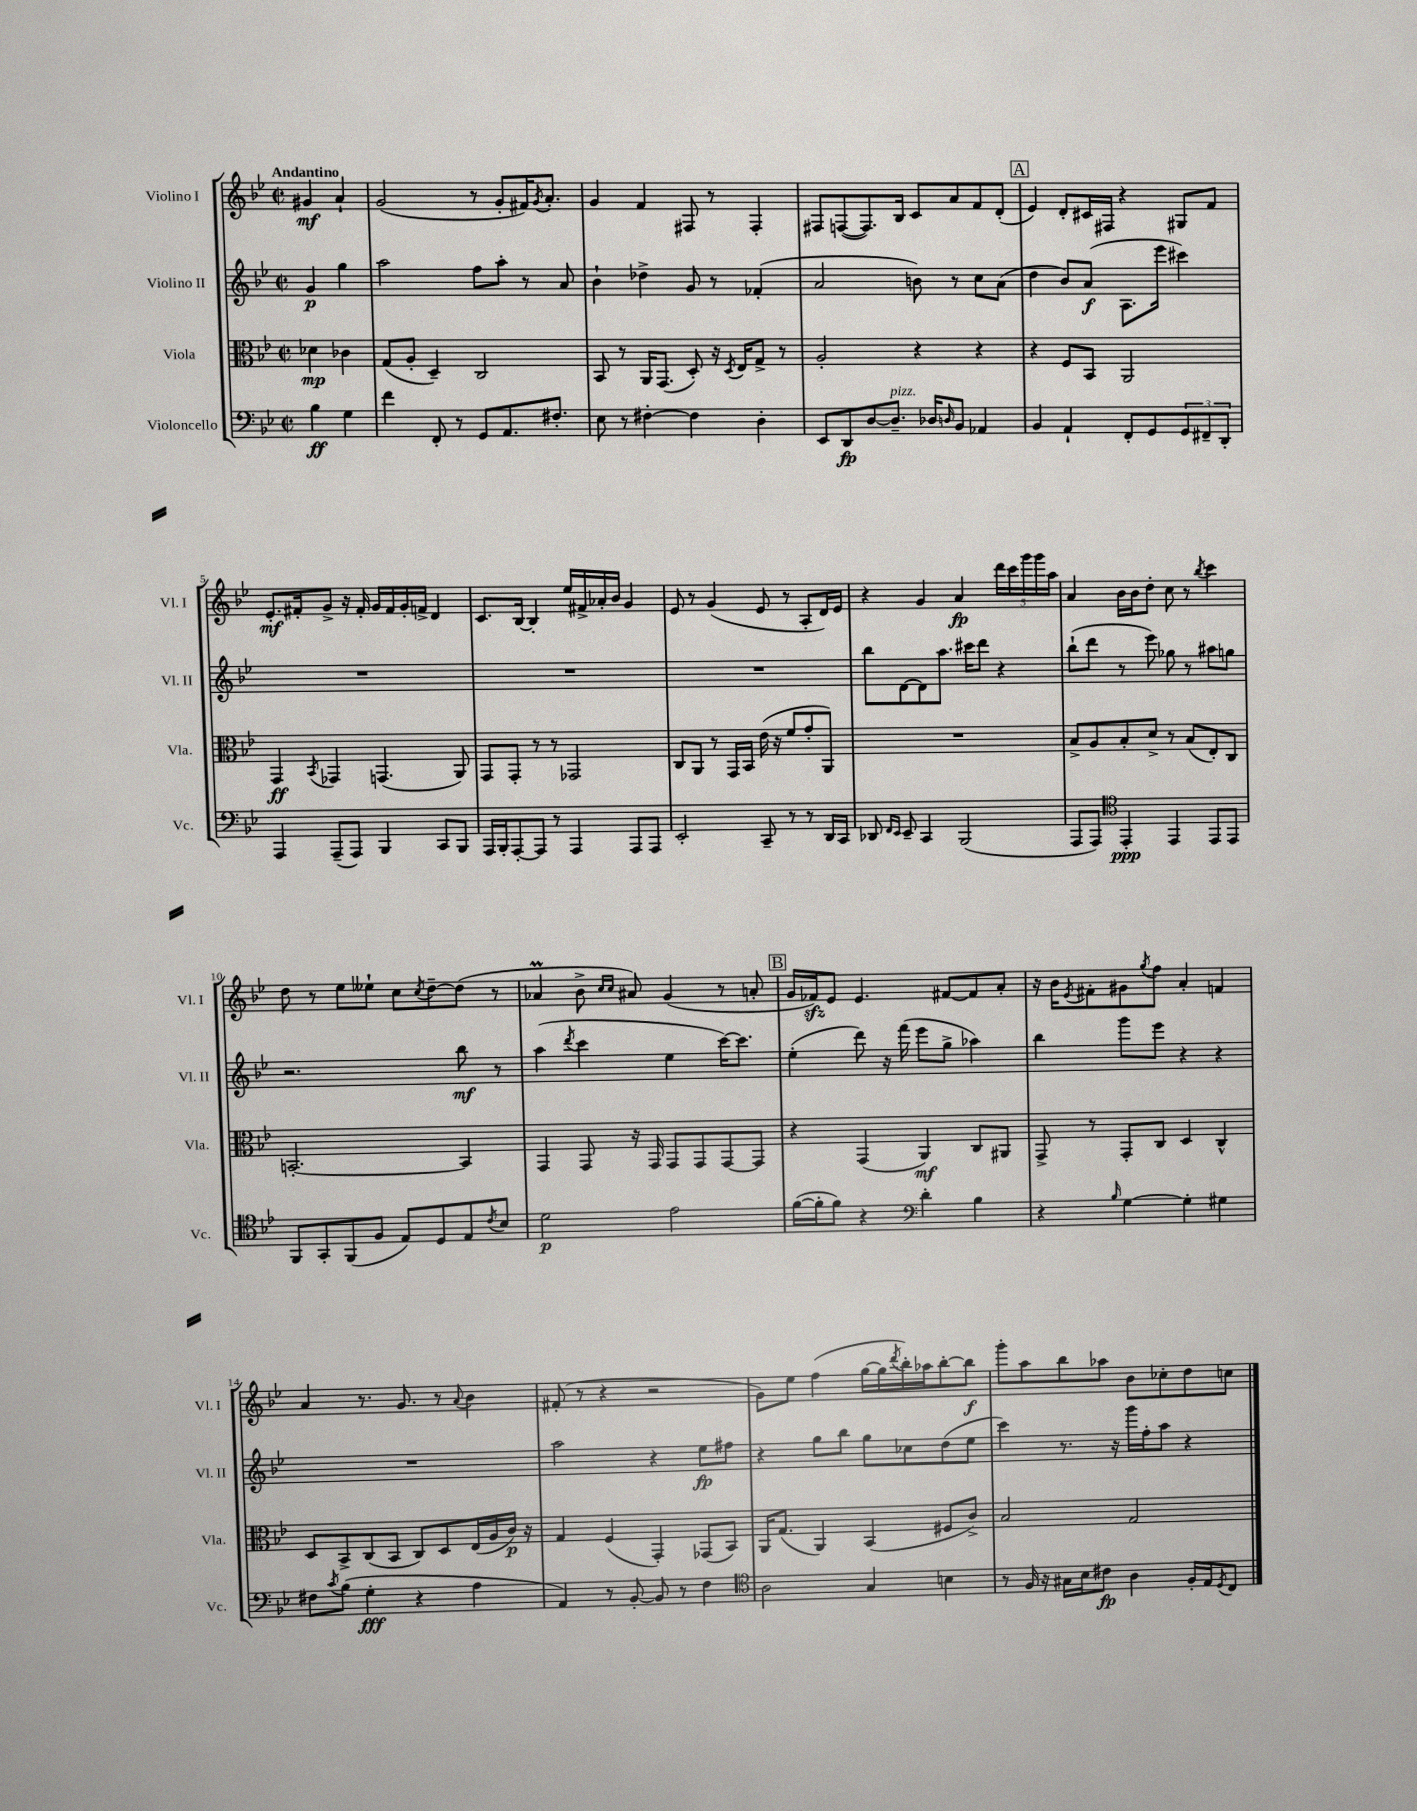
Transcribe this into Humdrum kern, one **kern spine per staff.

**kern	**dynam	**kern	**dynam	**kern	**dynam	**kern	**dynam
*part4	*part4	*part3	*part3	*part2	*part2	*part1	*part1
*staff4	*staff4	*staff3	*staff3	*staff2	*staff2	*staff1	*staff1
*I"Violoncello	*	*I"Viola	*	*I"Violino II	*	*I"Violino I	*
*I'Vc.	*	*I'Vla.	*	*I'Vl. II	*	*I'Vl. I	*
*clefF4	*	*clefC3	*	*clefG2	*	*clefG2	*
*k[b-e-]	*	*k[b-e-]	*	*k[b-e-]	*	*k[b-e-]	*
*M2/2	*	*M2/2	*	*M2/2	*	*M2/2	*
*met(c|)	*	*met(c|)	*	*met(c|)	*	*met(c|)	*
=	=	=	=	=	=	=	=
!	!	!	!	!	!	!LO:TX:a:B:t=Andantino	!
4B-\	ff	4d-X\	mp	4g/	p	4g#X/	mf
4G\	.	4c-X\	.	4gg\	.	4a`/	.
=1	=1	=1	=1	=1	=1	=1	=1
4f\	.	(8G/L	.	2aa\	.	(2g/	.
.	.	8A'/J	.	.	.	.	.
8FF'/	.	4D~/)	.	.	.	.	.
8r	.	.	.	.	.	.	.
8GG/L	.	2C/	.	8ff\L	.	8r	.
8.AA/	.	.	.	8aa'\J	.	8g'/L	.
.	.	.	.	8r	.	16f#X/K)	.
.	.	.	.	.	.	8qg/	.
8.F#X'/J	.	.	.	.	.	8.a'/J	.
.	.	.	.	8a/	.	.	.
=2	=2	=2	=2	=2	=2	=2	=2
8E-\	.	8BB-/	.	4b-`\	.	4g/	.
8r	.	8r	.	.	.	.	.
[4F#X'\	.	16AA/KL	.	4dd-X^\	.	4f/	.
.	.	(8.GG/J	.	.	.	.	.
4F#\]	.	8D'/)	.	8g/	.	8F#X/	.
.	.	16r	.	8r	.	8r	.
.	.	8qD/	.	.	.	.	.
.	.	16E-/KL	.	.	.	.	.
4D'\	.	8G^/J	.	(4f-X'/	.	4F#'/	.
.	.	8r	.	.	.	.	.
=3	=3	=3	=3	=3	=3	=3	=3
8EE-/L	.	2A'/	.	2a/	.	8F#X/L	.
8DD/	fp	.	.	.	.	([8Fn/	.
[8D/	.	.	.	.	.	8.F/])	.
!LO:TX:a:i:t=pizz.	!	!	!	!	!	!	!
8.D~/J]	.	.	.	.	.	.	.
.	.	.	.	.	.	16B-/Jk	.
.	.	4r	.	8bn\)	.	8c/L	.
16D-X/KL	.	.	.	.	.	.	.
16qqDn/	.	.	.	.	.	.	.
8BB-/J	.	.	.	8r	.	8a/	.
4AA-X/	.	4r	.	8cc\L	.	8f/	.
.	.	.	.	(8a\J	.	(8d'/J	.
!!LO:REH:place=s1:t=A
=4	=4	=4	=4	=4	=4	=4	=4
4BB-/	.	4r	.	4dd\	.	4e-/)	.
4AA`/	.	8F/L	.	8b-/L)	.	8d'/L	.
.	.	8BB-/J	.	(8a/J	f	16c#X/L	.
.	.	.	.	.	.	16F#X/JJ	.
8FF'/L	.	2AA/	.	8.A\L	.	4r	.
8GG/	.	.	.	.	.	.	.
.	.	.	.	16eee-\Jk	.	.	.
12GG/	.	.	.	4ccc#X\)	.	8G#X/L	.
12FF#X~/	.	.	.	.	.	.	.
.	.	.	.	.	.	8f/J	.
12DD'/J	.	.	.	.	.	.	.
!!LO:LB:g=z
=5	=5	=5	=5	=5	=5	=5	=5
4AAA/	.	4GG/	ff	1r	.	8.e-'/L	mf
.	.	.	.	.	.	16f#X'/k	.
.	.	8qBB-/	.	.	.	.	.
(8AAA~/L	.	4GG-X/	.	.	.	8g^/J	.
8AAA/J)	.	.	.	.	.	16r	.
.	.	.	.	.	.	16f#'/	.
4BBB-/	.	(4.GGn/	.	.	.	16g/LL	.
.	.	.	.	.	.	16f#/	.
.	.	.	.	.	.	16g'/	.
.	.	.	.	.	.	16fn^/JJ	.
8CC/L	.	.	.	.	.	4d/	.
8BBB-/J	.	8AA/)	.	.	.	.	.
=6	=6	=6	=6	=6	=6	=6	=6
16AAA/LL	.	8GG/L	.	1r	.	8.c/L	.
16BBB-'/J	.	.	.	.	.	.	.
[8AAA'/	.	8GG'/J	.	.	.	.	.
.	.	.	.	.	.	[16B-/Jk	.
8AAA/J]	.	8r	.	.	.	4B-'/]	.
8r	.	8r	.	.	.	.	.
4AAA/	.	2GG-X/	.	.	.	16ee-/LL	.
.	.	.	.	.	.	16f#X^/	.
.	.	.	.	.	.	16a-X'/	.
.	.	.	.	.	.	16b-/JJ	.
8AAA/L	.	.	.	.	.	4g/	.
8AAA/J	.	.	.	.	.	.	.
=7	=7	=7	=7	=7	=7	=7	=7
2EE-'/	.	8C/L	.	1r	.	8e-/	.
.	.	8AA/J	.	.	.	8r	.
.	.	8r	.	.	.	(4g/	.
.	.	16GG/LL	.	.	.	.	.
.	.	16BB-/JJ	.	.	.	.	.
8CC~/	.	(16e-\	.	.	.	8e-/	.
.	.	16r	.	.	.	.	.
8r	.	8f/L	.	.	.	8r	.
8r	.	8g'/	.	.	.	8A'/L	.
16DD/LL	.	8AA/J)	.	.	.	16d/L)	.
16CC/JJ	.	.	.	.	.	16e-/JJ	.
=8	=8	=8	=8	=8	=8	=8	=8
8DD-X/	.	1r	.	8bb-\L	.	4r	.
16qqFF/LL	.	.	.	.	.	.	.
16qqEE-/JJ	.	.	.	.	.	.	.
8EE-~/	.	.	.	[8d\	.	.	.
4CC/	.	.	.	8d\]	.	4g/	.
.	.	.	.	8.aa\J	.	.	.
(2BBB-/	.	.	.	.	.	4a/	fp
.	.	.	.	16ccc#X\KL	.	.	.
.	.	.	.	8ddd\J	.	.	.
.	.	.	.	4r	.	20ddd\LL	.
.	.	.	.	.	.	20ccc\	.
.	.	.	.	.	.	20ggg\	.
.	.	.	.	.	.	20ggg\	.
.	.	.	.	.	.	20aa\JJ	.
=9	=9	=9	=9	=9	=9	=9	=9
8AAA/L	.	8B-^/L	.	(8bb-`\L	.	4a/	.
8AAA/J)	.	8A/	.	8ddd\J	.	.	.
*clefC4	*	*	*	*	*	*	*
4EE-'/	ppp	8B-'/	.	8r	.	16b-\LL	.
.	.	.	.	.	.	16b-\J	.
.	.	8d^/J	.	8eee-\)	.	8dd'\J	.
4EE-/	.	8r	.	8gg-X\	.	8cc\	.
.	.	(8B-/L	.	8r	.	8r	.
.	.	.	.	.	.	8qbb-/	.
8EE-/L	.	8E-'/)	.	8aa#X\L	.	4ccc\	.
8EE-/J	.	8C/J	.	8ggn\J	.	.	.
!!LO:LB:g=z
=10	=10	=10	=10	=10	=10	=10	=10
8FF/L	.	[2.BBn'/	.	2.r	.	8dd\	.
8GG'/	.	.	.	.	.	8r	.
(8FF/	.	.	.	.	.	8ee-\L	.
8F/J	.	.	.	.	.	8ee--X`\J	.
8E-/L)	.	.	.	.	.	8cc\L	.
.	.	.	.	.	.	8qcc/	.
8D/	.	.	.	.	.	[8dd~\	.
8E-/	.	4BB/]	.	8bb-\	mf	(8dd\J]	.
8qc/	.	.	.	.	.	.	.
8B-/J	.	.	.	8r	.	8r	.
=11	=11	=11	=11	=11	=11	=11	=11
2d\	p	4GG/	.	(4aa\	.	4a-XM/	.
.	.	.	.	8qddd/	.	.	.
.	.	8GG/	.	4ccc\	.	8b-^\	.
.	.	.	.	.	.	16qqcc/LL	.
.	.	.	.	.	.	16qqcc/JJ	.
.	.	16r	.	.	.	8a#X/)	.
.	.	16GG/	.	.	.	.	.
2e-\	.	8GG/L	.	4ee-\	.	(4g/	.
.	.	8GG/	.	.	.	.	.
.	.	[8GG/	.	[16ccc\KL)	.	8r	.
.	.	.	.	8.ccc\J]	.	.	.
.	.	8GG/J]	.	.	.	8an'/	.
!!LO:REH:place=s1:t=B
=12	=12	=12	=12	=12	=12	=12	=12
([16f\LL	.	4r	.	(4ee-'\	.	16g/LL	.
16f'\J]	.	.	.	.	.	16f-Xzz/J)	.
8f\J)	.	.	.	.	.	8e-/J	.
4r	.	(4GG/	.	8ddd\)	.	4.e-/	.
.	.	.	.	16r	.	.	.
.	.	.	.	(16fff\	.	.	.
*clefF4	*	*	*	*	*	*	*
4d'\	.	4AA/)	mf	8eee-\L	.	.	.
.	.	.	.	8gg^\J	.	[8f#X/L	.
4B-\	.	8C/L	.	4aa-X\)	.	8f#/]	.
.	.	8AA#X/J	.	.	.	8a'/J	.
=13	=13	=13	=13	=13	=13	=13	=13
4r	.	8GG^/	.	4bb-\	.	16r	.
.	.	.	.	.	.	16b-\KL	.
.	.	.	.	.	.	8qe-/	.
.	.	8r	.	.	.	8f#X'\	.
16qqB-/	.	.	.	.	.	.	.
[4G\	.	8GG'/L	.	8ggg\L	.	8g#X\	.
.	.	.	.	.	.	8qgg/	.
.	.	8C/J	.	8eee-\J	.	8ff\J	.
4G'\]	.	4D/	.	4r	.	4a'/	.
4G#X\	.	4C^^/	.	4r	.	4fn/	.
!!LO:LB:g=z
=14	=14	=14	=14	=14	=14	=14	=14
8F#X\L	.	8D/L	.	1r	.	4a/	.
8qc/	.	.	.	.	.	.	.
(8B-\J	.	8BB-^/	.	.	.	.	.
4G'\	fff	(8C/	.	.	.	8.r	.
.	.	8BB-/J	.	.	.	.	.
.	.	.	.	.	.	8.g/	.
4r	.	8C/L)	.	.	.	.	.
.	.	8D/	.	.	.	8r	.
.	.	.	.	.	.	8qqa/	.
4A\	.	(16E-/L	.	.	.	4b-\	.
.	.	16A/	.	.	.	.	.
.	.	16c/JJ)	p	.	.	.	.
.	.	16r	.	.	.	.	.
=15	=15	=15	=15	=15	=15	=15	=15
4AA/)	.	4G/	.	2aa\	.	(8f#X'/	.
.	.	.	.	.	.	8r	.
8r	.	(4F/	.	.	.	4r	.
[8BB-'/	.	.	.	.	.	.	.
8BB-/]	.	4GG'/)	.	4r	.	2r	.
8r	.	.	.	.	.	.	.
4F\	.	(8GG-X/L	.	8ee-\L	fp	.	.
.	.	8BB-/J)	.	8ff#X\J	.	.	.
=16	=16	=16	=16	=16	=16	=16	=16
*clefC4	*	*	*	*	*	*	*
2A\	.	16AA/KL	.	4r	.	8g\L)	.
.	.	(8.G/J	.	.	.	.	.
.	.	.	.	.	.	8ee-\J	.
.	.	4AA/)	.	8gg\L	.	(4ff\	.
.	.	.	.	8bb-\J	.	.	.
4G/	.	(4BB-/	.	8gg\L	.	[16gg\LL	.
.	.	.	.	.	.	16gg\]	.
.	.	.	.	.	.	8qddd/	.
.	.	.	.	8cc-X\	.	16bb-'\)	.
.	.	.	.	.	.	16aa-X\J	.
4Bn\	.	8F#X/L	.	(8dd\	.	[8bb-'\	.
.	.	8c^/J)	.	8ee-\J	.	8bb-\J]	f
=17	=17	=17	=17	=17	=17	=17	=17
8r	.	2B-/	.	4ccc\)	.	8ggg'\L	.
16F/	.	.	.	.	.	8aa\	.
16r	.	.	.	.	.	.	.
16G#X\LL	.	.	.	8.r	.	8bb-\	.
16B-\J	.	.	.	.	.	.	.
8c#X\J	fp	.	.	.	.	8aa-X\J	.
.	.	.	.	16r	.	.	.
4A\	.	2G/	.	16ggg\LL	.	8b-\L	.
.	.	.	.	16ff'\J	.	.	.
.	.	.	.	8aa\J	.	8cc-X'\	.
16F'/LL	.	.	.	4r	.	8dd\	.
16E-/J	.	.	.	.	.	.	.
8qD/	.	.	.	.	.	.	.
8C/J	.	.	.	.	.	8ccn\J	.
==	==	==	==	==	==	==	==
*-	*-	*-	*-	*-	*-	*-	*-
